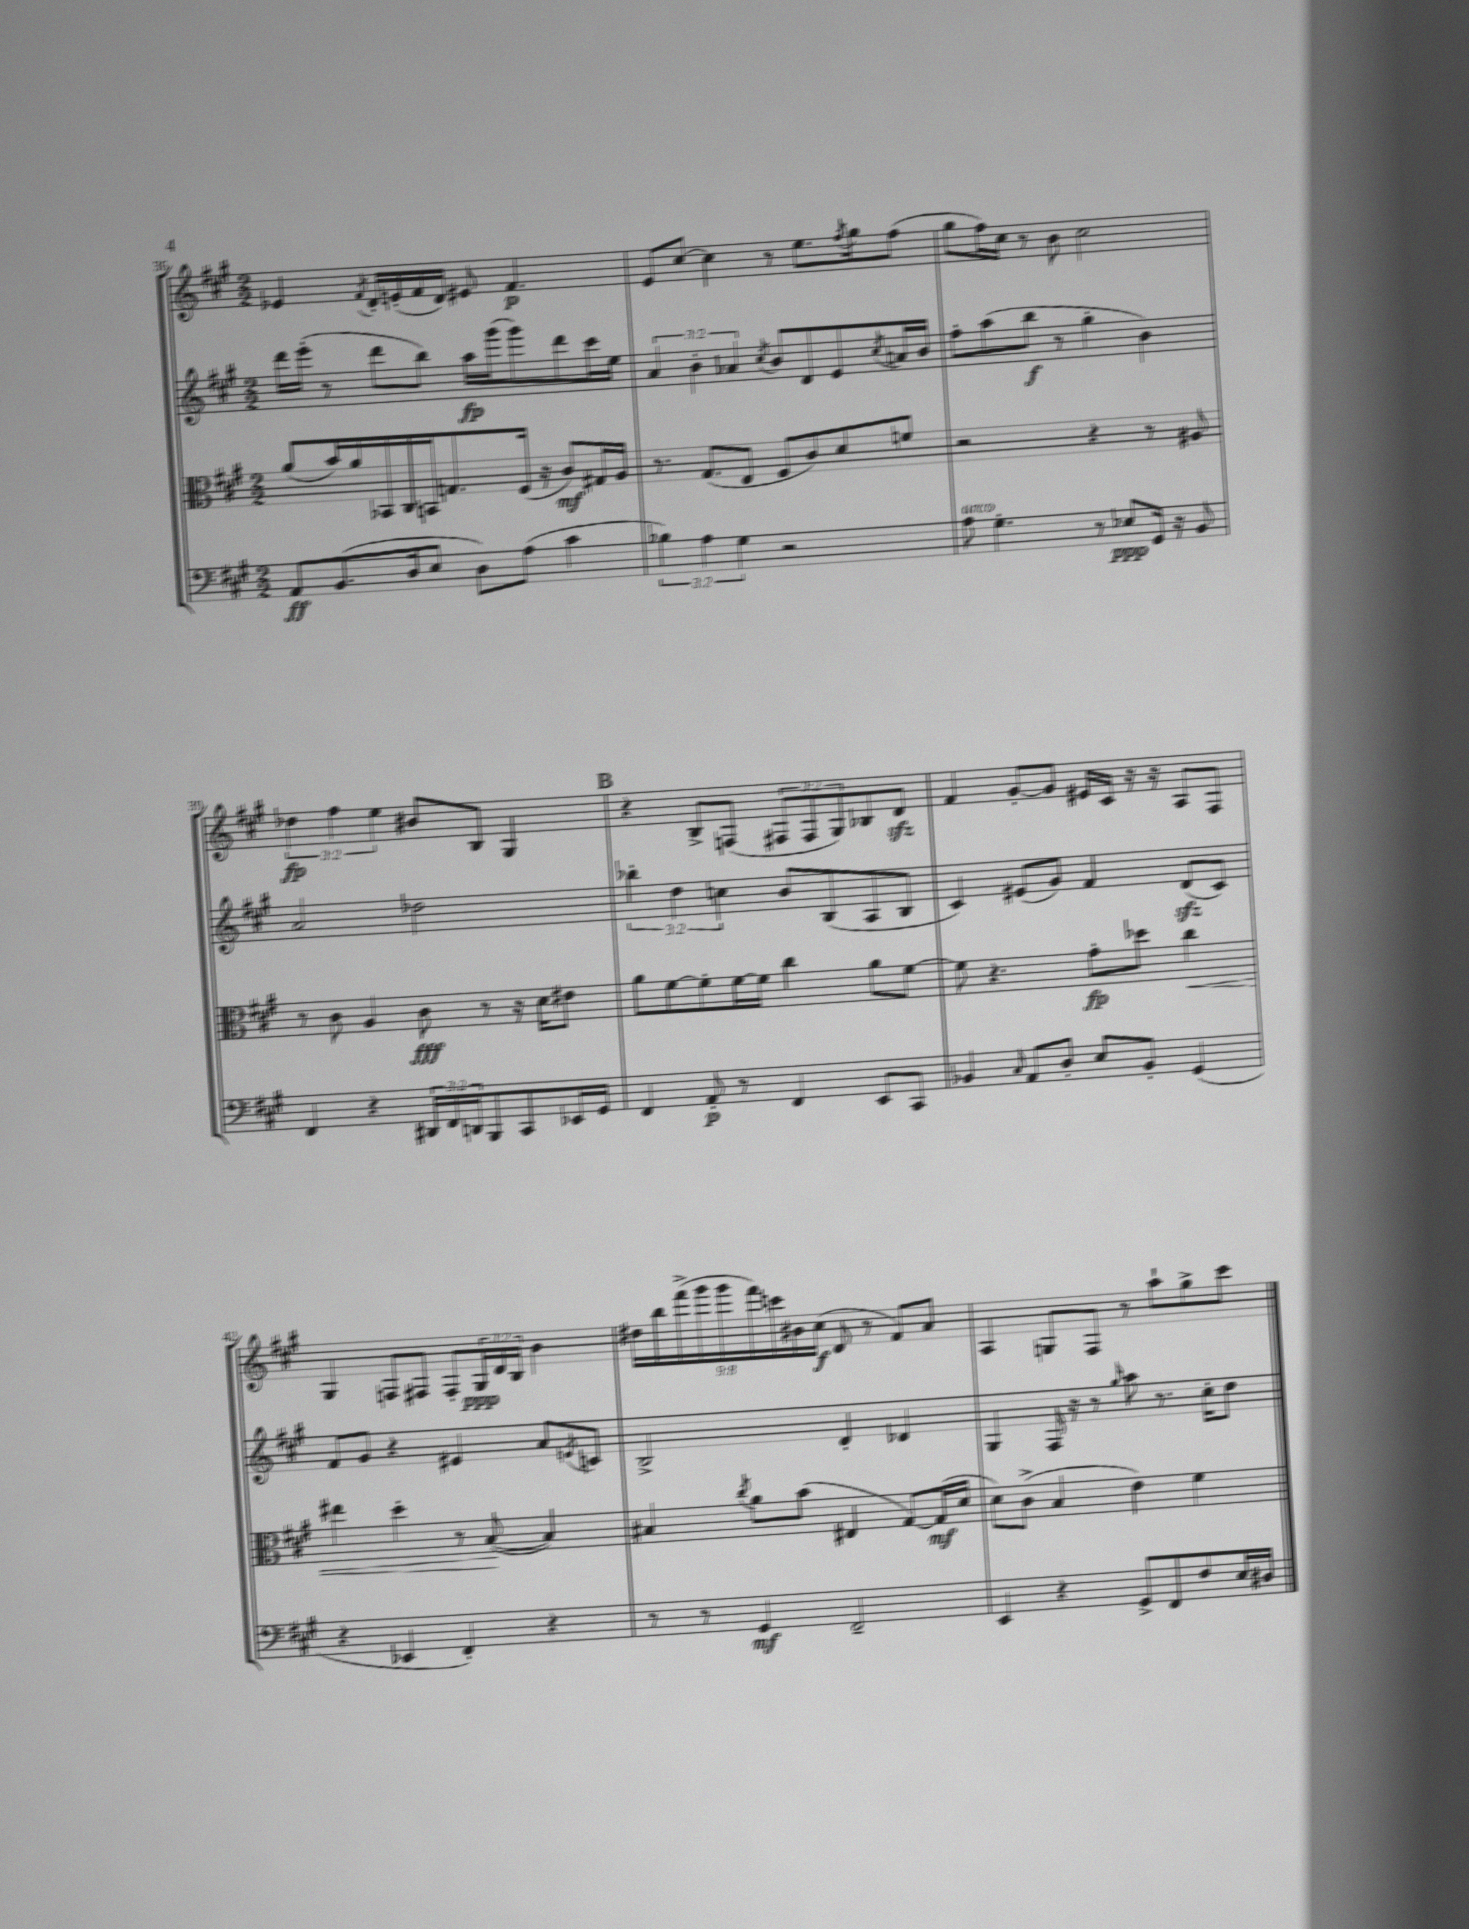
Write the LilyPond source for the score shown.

<<
\new StaffGroup <<
\new Staff = "s0" {
    \clef treble \key a \major \numericTimeSignature \time 2/2 \override Staff.TupletNumber.text = #tuplet-number::calc-fraction-text
    ees'4 \acciaccatura { fis'8 } d'16-. e'16-.( fis'16 d'16) eis'8 fis'4.\p |
    e'8 cis''8~ cis''4 r8 e''8. \acciaccatura { fis''8 } gis''16 fis''8( |
    gis''8 fis''16) cis''16 r8 b'8 cis''2 |
    \tuplet 3/2 { des''4\fp fis''4 e''4 } bis'8 b8 gis4 |
    \mark \markup { \bold "B" } r4 b8-> f8( \tuplet 3/2 { fis8 fis8 gis8) } bes8 d'8\sfz |
    fis'4 gis'8~-. gis'8 eis'16 cis'16 r16 r16 a8 fis8 |
    gis4 f8 fis8 fis8-. \tuplet 3/2 { gis16\ppp d'16 b16 } b'4 |
    \tuplet 9/8 { dis''16 b''16 fis'''16->( gis'''16 gis'''16 fis'''16) c'''16 bis'16 cis''16\f( } d'8 r8 fis'8) a'8 |
    a4 g8 fis8 r8 a''8-! gis''8-> cis'''8 \bar "|." |
}
\new Staff = "s1" {
    \clef treble \key a \major \numericTimeSignature \time 2/2 \override Staff.TupletNumber.text = #tuplet-number::calc-fraction-text
    d'''16 e'''16-.( r8 d'''8 b''8) a''16\fp gis'''16( gis'''8) d'''8 cis'''16 e''16 |
    \tuplet 3/2 { a'4 b'4-. aes'4 } \acciaccatura { cis''8 } b'8 d'8 e'8 \acciaccatura { cis''8 } a'16 b'16 |
    fis''8-. a''8( b''8\f r8 gis''4-. b'4) |
    a'2 des''2 |
    \mark \markup { \bold "B" } \tuplet 3/2 { bes''4-. d''4 c''4 } b'8 b8( a8 b8 |
    cis'4) eis'8( gis'8) fis'4 d'8\sfz( cis'8) |
    fis'8 gis'8 r4 eis'4 a'8 \acciaccatura { e'8 } c'8 |
    b2-> d'4-. des'4 |
    gis4 fis16 r16 r8 \grace { gis''16 } a''8 r8. cis''16-. d''8 \bar "|." |
}
\new Staff = "s2" {
    \clef alto \key a \major \numericTimeSignature \time 2/2
    a'8( b'16) a'16 bes,16 cis16 b,16 g8. fis16( r16 cis'8\mf) gis16 a16 |
    r8. gis8.( e8 fis8 cis'8) d'8 f'8 |
    r2 r4 r8 ais8 |
    r8 cis'8 a4 cis'8\fff r8 r16 d'16 eis'8 |
    \mark \markup { \bold "B" } a'8 fis'8~ fis'8-. fis'16~ fis'16 cis''4 a'8 fis'8~ |
    fis'8 r4. gis'8-.\fp des''8 cis''4\< |
    eis''4 d''4-. r8 b8~\!( b4) |
    bis4 \acciaccatura { cis''8 } a'8 b'8( eis4 gis8~) gis16\mf( d'16 |
    d'8) cis'8->( b4 e'4) fis'4 \bar "|." |
}
\new Staff = "s3" {
    \clef bass \key a \major \numericTimeSignature \time 2/2 \override Staff.TupletNumber.text = #tuplet-number::calc-fraction-text
    a,8\ff b,8.( d16 e8 d8) a8( cis'4 |
    \tuplet 3/2 { bes4) a4 gis4 } r2 |
    a8^\markup { \italic "arco" } gis4.-. r8 ees8\ppp gis,16 r16 b,8 |
    fis,4 r4 \tuplet 3/2 { dis,16 fis,16 d,16 } b,,8 cis,8 ees,16 gis,16 |
    \mark \markup { \bold "B" } fis,4 a,8-.\p r8 fis,4 e,8 cis,8 |
    bes,4 \grace { cis16 } a,8 d8-. e8 bes,8-. gis,4( |
    r4 ees,4 fis,4-.) r4 |
    r8 r8 gis,4\mf fis,2-- |
    e,4 r4 gis,8-> fis,8 fis8 e16 dis16 \bar "|." |
}
>>
>>
\layout { \context { \Score currentBarNumber = #36 } }
